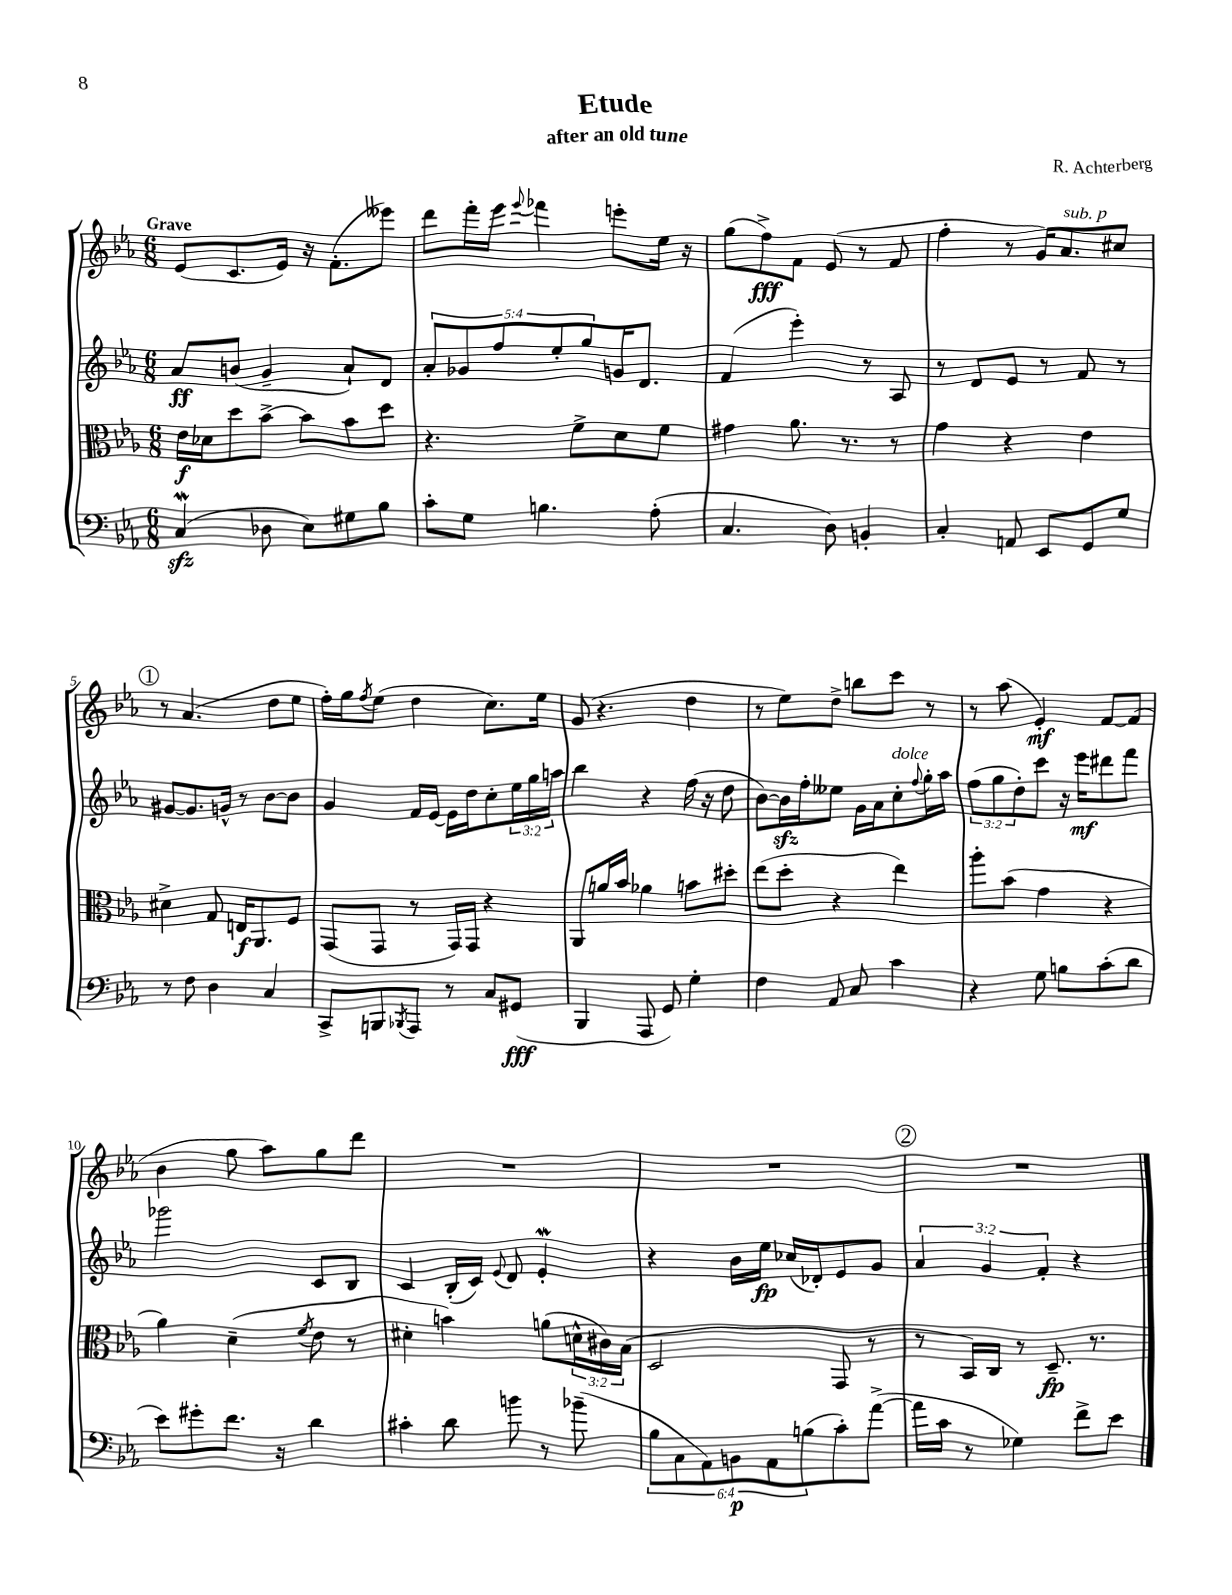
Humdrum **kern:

**kern	**dynam	**kern	**dynam	**kern	**dynam	**kern	**dynam
*part4	*part4	*part3	*part3	*part2	*part2	*part1	*part1
*staff4	*staff4	*staff3	*staff3	*staff2	*staff2	*staff1	*staff1
*clefF4	*	*clefC3	*	*clefG2	*	*clefG2	*
*k[b-e-a-]	*	*k[b-e-a-]	*	*k[b-e-a-]	*	*k[b-e-a-]	*
*M6/8	*	*M6/8	*	*M6/8	*	*M6/8	*
=1	=1	=1	=1	=1	=1	=1	=1
!	!	!	!	!	!	!LO:TX:a:B:t=Grave	!
(4CzzW/	.	16e-\LL	f	8a-/L	ff	(8e-/L	.
.	.	16d-X\J	.	.	.	.	.
.	.	8dd\	.	(8bn/J	.	8.c/	.
8D-X\	.	[8b-^\J	.	4g~/	.	.	.
.	.	.	.	.	.	16e-/Jk)	.
8E-\L)	.	8b-\L]	.	.	.	16r	.
.	.	.	.	.	.	(8.f'\L	.
8G#X\	.	8b-\	.	8a-`/L)	.	.	.
8B-\J	.	8dd\J	.	8d/J	.	8eee--X\J)	.
=2	=2	=2	=2	=2	=2	=2	=2
8c'\L	.	4.r	.	10a-'/L	.	8ddd\L	.
.	.	.	.	10g-X/	.	.	.
8G\J	.	.	.	.	.	16fff'\L	.
.	.	.	.	.	.	16eee-\JJ	.
.	.	.	.	10ff/	.	.	.
.	.	.	.	.	.	8qqeee-/	.
4.Bn\	.	.	.	.	.	4fff-X\	.
.	.	.	.	10ee-'/	.	.	.
.	.	8f^\L	.	.	.	.	.
.	.	.	.	10gg/	.	.	.
.	.	8d\	.	16gn/K	.	8eeen'\L	.
.	.	.	.	8.d/J	.	.	.
(8A-'\	.	8f\J	.	.	.	16ee-\Jk	.
.	.	.	.	.	.	16r	.
=3	=3	=3	=3	=3	=3	=3	=3
4.C/	.	4g#X\	.	(4f/	.	(8gg\L	.
.	.	.	.	.	.	8ff^\)	fff
.	.	8.a-\	.	4eee-'\)	.	8f\J	.
8D\)	.	.	.	.	.	(8e-/	.
.	.	8.r	.	.	.	.	.
4BBn'/	.	.	.	8r	.	8r	.
.	.	8r	.	8A-/	.	8f/	.
=4	=4	=4	=4	=4	=4	=4	=4
4C'/	.	4g\	.	8r	.	4ff'\	.
.	.	.	.	8d/L	.	.	.
8AAn/	.	4r	.	8e-/J	.	8r	.
8EE-/L	.	.	.	8r	.	16g/KL)	.
!	!	!	!	!	!	!LO:TX:a:i:t=sub. p	!
.	.	.	.	.	.	8.a-/	.
8GG/	.	4e-\	.	8f/	.	.	.
8G/J	.	.	.	8r	.	8cc#X/J	.
!!LO:LB:g=z
!!LO:REH:place=s1:t=1
=5	=5	=5	=5	=5	=5	=5	=5
8r	.	4d#X^\	.	[8g#X/L	.	8r	.
8F\	.	.	.	8.g#/]	.	(4.a-/	.
4D\	.	8G/	.	.	.	.	.
.	.	.	.	16gn^^/Jk	.	.	.
.	.	16En/KL	f	8r	.	.	.
.	.	8.AA-/	.	.	.	.	.
4C/	.	.	.	[8b-\L	.	8dd\L	.
.	.	8F/J	.	8b-\J]	.	8ee-\J	.
=6	=6	=6	=6	=6	=6	=6	=6
8CC^/L	.	(8GG/L	.	4g/	.	16ff'\LL)	.
.	.	.	.	.	.	16gg\J	.
.	.	.	.	.	.	8qff/	.
8BBBn/	.	8GG/J	.	.	.	(8ee-\J	.
8qBBB-X/	.	.	.	.	.	.	.
8AAA-/J	.	8r	.	16f/LL	.	4dd\	.
.	.	.	.	[16e-/JJ	.	.	.
8r	.	16GG/LL)	.	16e-\LL]	.	.	.
.	.	16GG/JJ	.	16dd\J	.	.	.
8C/L	.	4r	.	8cc'\	.	8.cc\L)	.
(8GG#X/J	fff	.	.	24ee-\L	.	.	.
.	.	.	.	24gg\	.	.	.
.	.	.	.	.	.	16ee-\Jk	.
.	.	.	.	24aan\JJ	.	.	.
=7	=7	=7	=7	=7	=7	=7	=7
4BBB-/	.	8AA-/L	.	4bb-\	.	(8g/	.
.	.	16an/L	.	.	.	4.r	.
.	.	16b-/JJ	.	.	.	.	.
8AAA-/	.	4a-X\	.	4r	.	.	.
8GG/)	.	.	.	.	.	.	.
4G'\	.	8bn\L	.	(16ff\	.	4dd\	.
.	.	.	.	16r	.	.	.
.	.	8dd#X'\J	.	8dd\	.	.	.
=8	=8	=8	=8	=8	=8	=8	=8
4F\	.	(8ee-\L	.	[8b-\L)	.	8r	.
.	.	8dd'\J	.	16b-zz\L]	.	8ee-\L)	.
.	.	.	.	16ff'\J	.	.	.
8AA-/	.	4r	.	8ee--X\J	.	8dd^\J	.
8C/	.	.	.	16g\LL	.	8bbn\L	.
.	.	.	.	16a-\J	.	.	.
!	!	!	!	!LO:TX:a:i:t=dolce	!	!	!
4c\	.	4ee-\)	.	8cc'\	.	8ccc\J	.
.	.	.	.	8qqff/	.	.	.
.	.	.	.	16gg'\L	.	8r	.
.	.	.	.	16aa-\JJ	.	.	.
=9	=9	=9	=9	=9	=9	=9	=9
4r	.	8aa-'\L	.	(12ff\L	.	8r	.
.	.	.	.	12gg\	.	.	.
.	.	(8b-\J	.	.	.	(8aa-\	.
.	.	.	.	12dd'\)	.	.	.
8G\	.	4g\	.	8ccc\J	.	4e-'/)	mf
8Bn\L	.	.	.	16r	.	.	.
.	.	.	.	16eee-\KL	mf	.	.
(8c'\	.	4r	.	8ddd#X\	.	[8f/L	.
8d\J	.	.	.	8fff\J	.	(8f/J]	.
!!LO:LB:g=z
=10	=10	=10	=10	=10	=10	=10	=10
8e-\L)	.	4a-\)	.	2ggg-X\	.	4b-\	.
8g#X'\	.	.	.	.	.	.	.
8.f\J	.	(4d~\	.	.	.	8gg\	.
.	.	.	.	.	.	8aa-\L)	.
16r	.	.	.	.	.	.	.
.	.	8qf/	.	.	.	.	.
4d\	.	8e-\	.	8c/L	.	8gg\	.
.	.	8r	.	8B-/J	.	8ddd\J	.
=11	=11	=11	=11	=11	=11	=11	=11
4c#X'\	.	4d#X'\	.	4c/	.	2.r	.
8d\	.	4bn\)	.	(16B-'/LL	.	.	.
.	.	.	.	16c/JJ)	.	.	.
.	.	.	.	8qqe-/	.	.	.
8bn\	.	.	.	8d/	.	.	.
8r	.	(8an\L	.	4e-w'/	.	.	.
(8b-X~\	.	24dn^^\L	.	.	.	.	.
.	.	24c#X\)	.	.	.	.	.
.	.	(24B-\JJ	.	.	.	.	.
=12	=12	=12	=12	=12	=12	=12	=12
12B-\L	.	2D/	.	4r	.	2.r	.
12C\	.	.	.	.	.	.	.
12AA-\)	.	.	.	.	.	.	.
12BBn\	p	.	.	16b-\LL	.	.	.
.	.	.	.	16ee-\JJ	fp	.	.
12AA-\	.	.	.	.	.	.	.
.	.	.	.	(16cc-X/LL	.	.	.
(12Bn\	.	.	.	.	.	.	.
.	.	.	.	16d-X'/J)	.	.	.
8c'\)	.	8GG/	.	8e-/	.	.	.
([8a-^\J	.	8r	.	8g/J	.	.	.
!!LO:REH:place=s1:t=2
=13	=13	=13	=13	=13	=13	=13	=13
16a-\LL]	.	8r	.	6a-/	.	2.r	.
16c\JJ	.	.	.	.	.	.	.
8r	.	16BB-/LL)	.	.	.	.	.
.	.	.	.	6g/	.	.	.
.	.	16C/JJ	.	.	.	.	.
4G-X\)	.	8r	.	.	.	.	.
.	.	.	.	6f'/	.	.	.
.	.	8.D~/	fp	.	.	.	.
8f^\L	.	.	.	4r	.	.	.
.	.	8.r	.	.	.	.	.
8e-\J	.	.	.	.	.	.	.
==	==	==	==	==	==	==	==
*-	*-	*-	*-	*-	*-	*-	*-
